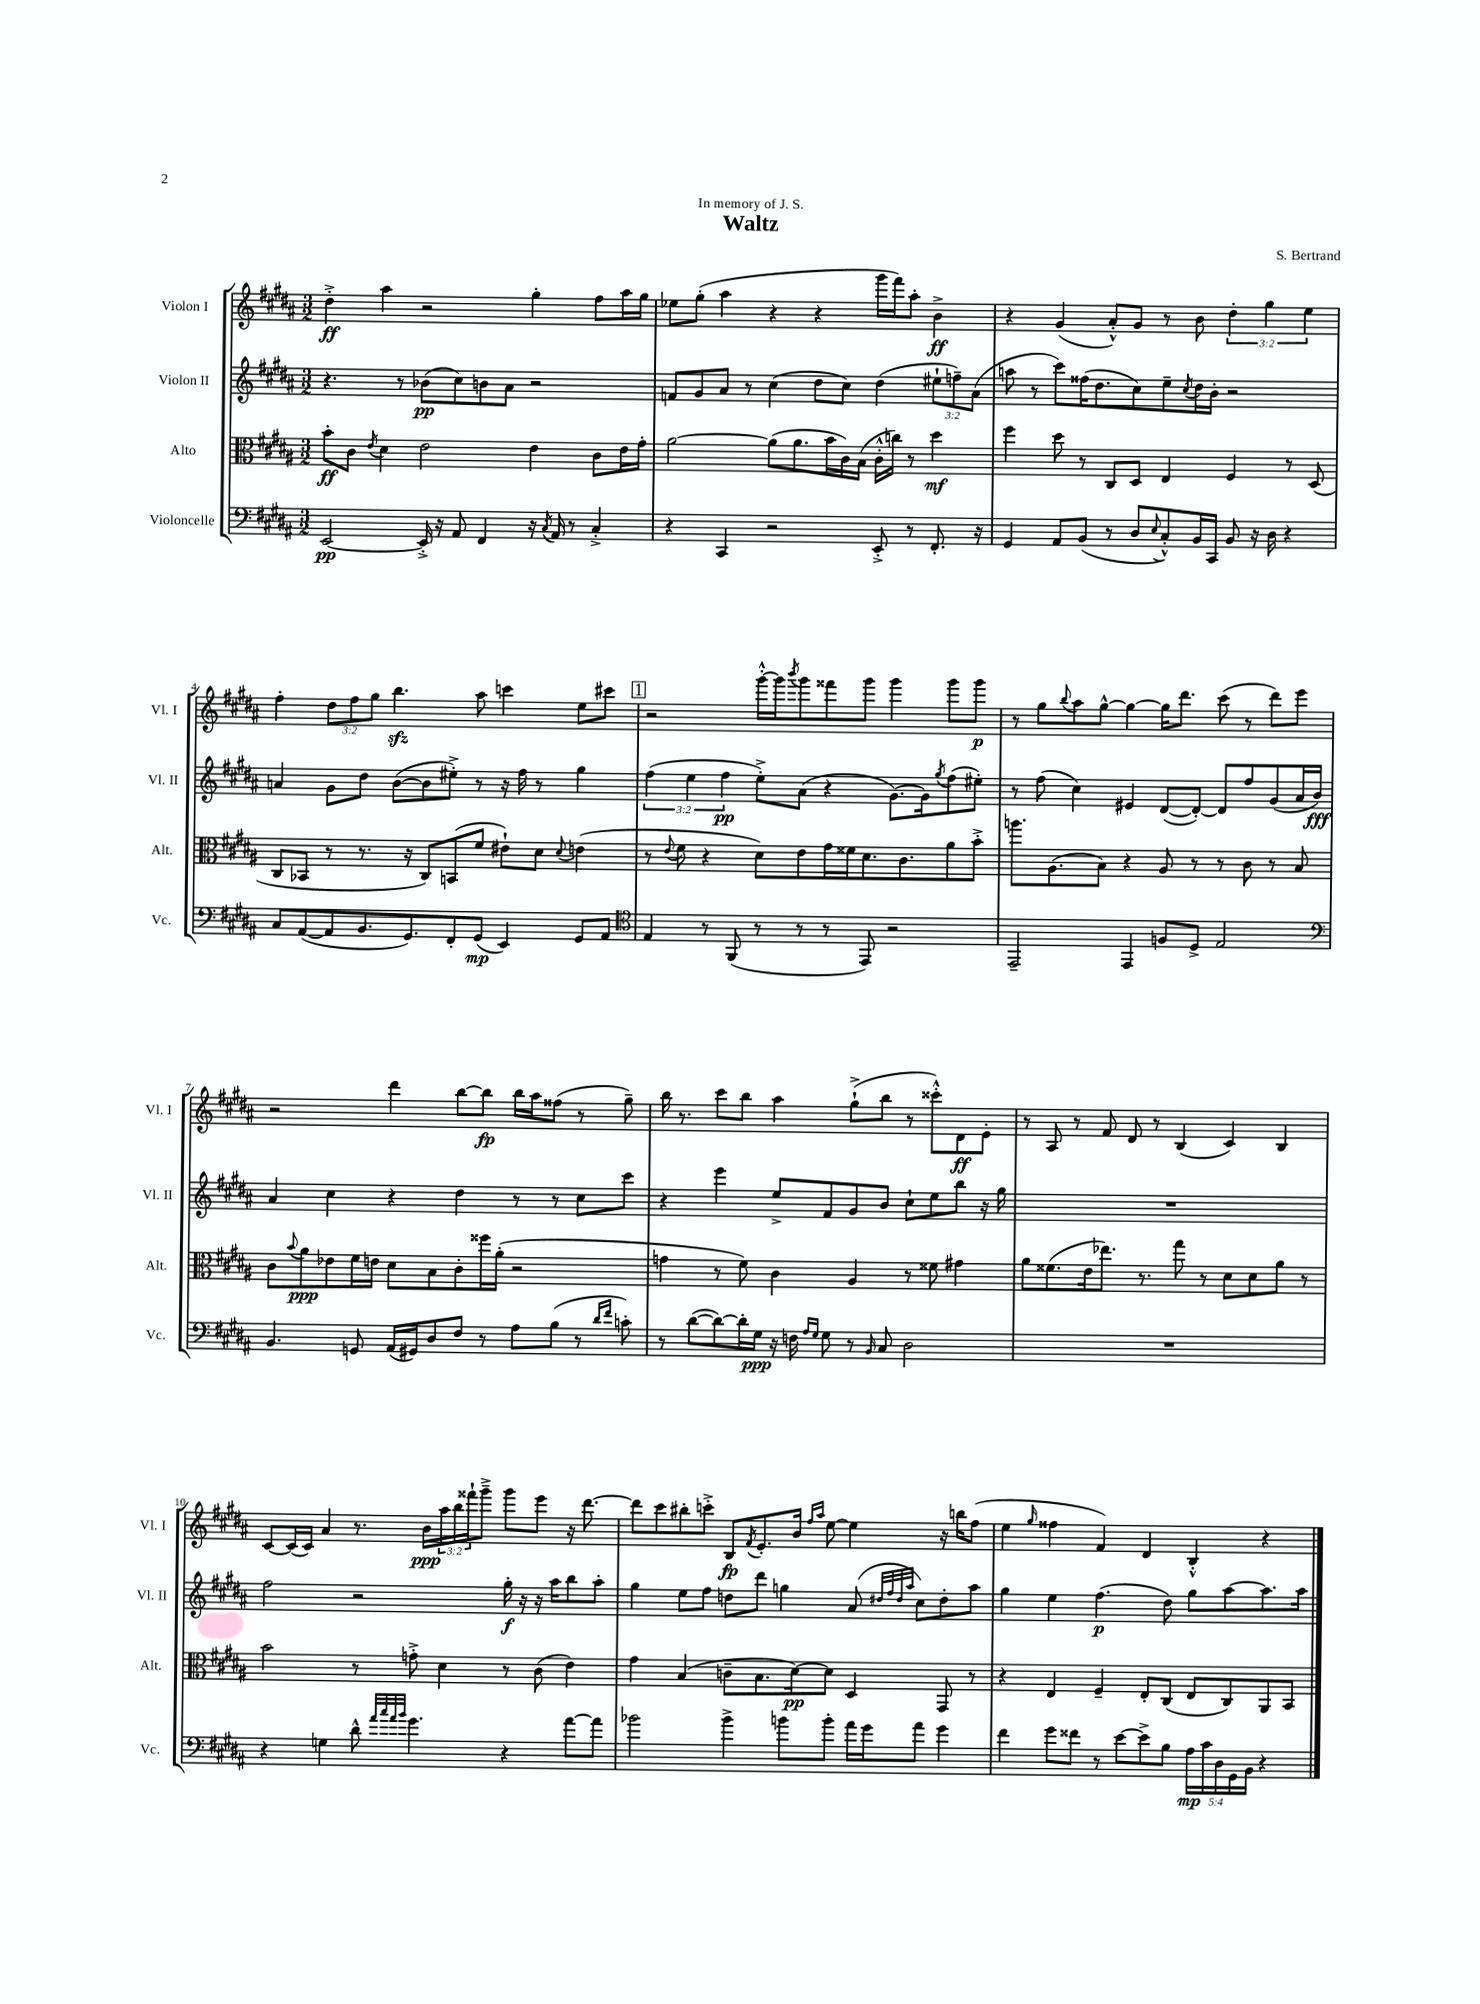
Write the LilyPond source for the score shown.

\header { title = "Waltz" composer = "S. Bertrand" dedication = "In memory of J. S." }
<<
\new StaffGroup <<
\new Staff = "s0" \with { instrumentName = "Violon I" shortInstrumentName = "Vl. I" } {
    \clef treble \key b \major \numericTimeSignature \time 3/2 \override Staff.TupletNumber.text = #tuplet-number::calc-fraction-text
    dis''4-.->\ff ais''4 r2 gis''4-. fis''8 ais''16 gis''16 |
    ees''8 gis''8-.( ais''4 r4 r4 gis'''16 fis'''16) ais''8-. b'4->\ff |
    r4 gis'4( ais'8-.-^) gis'8 r8 b'8 \tuplet 3/2 { dis''4-. gis''4 e''4 } |
    fis''4-. \tuplet 3/2 { dis''8 fis''8 gis''8 } b''4.\sfz ais''8 c'''4 e''8 cis'''8 |
    \mark \markup { \box "1" } r2 gis'''16~-.-^ gis'''16 \acciaccatura { b'''8 } gis'''8 fisis'''8 gis'''8 gis'''4 gis'''8 gis'''8\p |
    r8 gis''8 \appoggiatura { b''8 } ais''8 gis''8~-^ gis''4~ gis''16 dis'''8. cis'''8( r8 dis'''8) e'''8 |
    r2 dis'''4 b''8~ b''8\fp b''16 ais''16 fisis''8( r8 gis''8--) |
    b''16 r8. cis'''8 b''8 ais''4 gis''8-!->( b''8 r8 cisis'''8-.-^) dis'8\ff e'8-. |
    r8 ais8 r8 fis'8 dis'8 r8 b4( cis'4) b4 |
    cis'8~ cis'16( cis'16) ais'4 r8. b'16\ppp \tuplet 3/2 { ais''16 b''16 fisis'''16-! } gis'''8---> gis'''8 e'''8 r16 dis'''8.~ |
    dis'''8 cis'''8 bis''8-. c'''8-.-> b8\fp \acciaccatura { fis'8 } e'8.-. b'16 \grace { fis''16 ais''16 } e''8~ e''4 r16 b''16 fis''8( |
    e''4 \grace { gis''16 } fisis''4 fis'4) dis'4 b4-.-^ r4 \bar "|." |
}
\new Staff = "s1" \with { instrumentName = "Violon II" shortInstrumentName = "Vl. II" } {
    \clef treble \key b \major \numericTimeSignature \time 3/2 \override Staff.TupletNumber.text = #tuplet-number::calc-fraction-text
    r4. r8 bes'8\pp( cis''8) b'8 ais'8 r2 |
    f'8 gis'8 ais'8 r8 cis''4( dis''8 cis''8) dis''4( \tuplet 3/2 { eis''8-! f''8--) ais'8( } |
    a''8 r8 cis'''8) fisis''16( dis''8. cis''8) e''8-- \acciaccatura { cis''8 } dis''16 b'16-. r2 |
    a'4 gis'8 dis''8 b'8~( b'8 eis''8-.->) r8 r16 fis''16 r8 gis''4 |
    \mark \markup { \box "1" } \tuplet 3/2 { fis''4( e''4 fis''4\pp } e''8-.->) ais'8( r4 gis'8.~) gis'16 \acciaccatura { gis''8 } fis''8( eis''8-.) |
    r8 fis''8( cis''4) eis'4 dis'8~( dis'8~-.) dis'8 fis''8 gis'8( ais'16 b'16\fff) |
    ais'4 cis''4 r4 dis''4 r8 r8 cis''8 cis'''8 |
    r4 e'''4 e''8-> fis'8 gis'8 b'8 cis''8-! e''8 b''8 r16 gis''16 |
    R1. |
    fis''2 r2 gis''16-.\f r16 r16 ais''16 b''8 ais''8-. |
    gis''4 e''8 fis''8 d''8 dis'''8 g''4 ais'8( \grace { dis''32 fis''32 dis''32 ais''32 } cis''8) dis''8-. ais''8 |
    gis''4 e''4 fis''4.\p( dis''8) gis''8 ais''8~ ais''8. ais''16 \bar "|." |
}
\new Staff = "s2" \with { instrumentName = "Alto" shortInstrumentName = "Alt." } {
    \clef alto \key b \major \numericTimeSignature \time 3/2
    b'8-.\ff cis'8 \acciaccatura { e'8 } dis'4 e'2 e'4 cis'8 e'16 gis'16-. |
    ais'2~ ais'8( ais'8. b'16 cis'16) b16( cis'16-.-^ c''16) r8 dis''4\mf |
    fis''4 dis''8 r8 cis8 dis8 e4 fis4 r8 dis8( |
    cis8 bes,8 r8 r8. r16 cis8) b,8( fis'8 eis'8-!) dis'8 \appoggiatura { dis'8 } e'4( |
    \mark \markup { \box "1" } r8 \appoggiatura { e'8 } fis'8 r4 dis'8) e'8 gis'16 fisis'16 dis'8. cis'8. ais'8 b'8-.-> |
    a''8. ais8.( b8) r4 ais8 r8 r8 cis'8 r8 b8 |
    cis'8 \appoggiatura { b'8 } ais'8\ppp ees'8 fis'16 e'16 dis'8 b8 cis'8-. fisis''16 ais'16-.( r2 |
    g'4 r8 fis'8) cis'4 ais4 r8 fisis'8 gis'4 |
    ais'8 fisis'8.( e'16 ees''8.) r8. gis''8 r8 dis'8 dis'8 ais'8 r8 |
    b'2 r8 g'8-.-> dis'4 r8 cis'8( e'4) |
    gis'4 b4( c'8-- b8. dis'16~\pp) dis'8 dis4 gis,8 r8 |
    r4 e4 fis4-- e8-. cis8( e8 cis8) ais,8 b,8 \bar "|." |
}
\new Staff = "s3" \with { instrumentName = "Violoncelle" shortInstrumentName = "Vc." } {
    \clef bass \key b \major \numericTimeSignature \time 3/2 \override Staff.TupletNumber.text = #tuplet-number::calc-fraction-text
    e,2~\pp e,16-.-> r16 ais,8 fis,4 r16 \acciaccatura { cis8 } ais,16 r8 cis4-.-> |
    r4 cis,4 r2 e,8-.-> r8 fis,8.-. r16 |
    gis,4 ais,8 b,8( r8 dis8 \appoggiatura { e8 } cis8-.-^) b,16 cis,16 b,8 r16 dis16 r4 |
    cis8 ais,8~( ais,8 b,8. gis,8.) fis,8-. gis,8\mp( e,4) gis,8 ais,8 |
    \mark \markup { \box "1" } \clef tenor e4 r8 fis,8( r8 r8 r8 e,8) r2 |
    e,2-- e,4 f8 dis8-> e2 |
    \clef bass b,4. g,8 ais,16( gis,16) dis8 fis8 r8 ais8 b8( r8 \grace { dis'16 fis'16 } c'8-.) |
    r8 dis'8~( dis'8~) dis'16-. gis16\ppp r16 f16 \grace { ais16 gis16 } gis8 r8 \grace { b,16 } cis8 dis2 |
    R1. |
    r4 g4 dis'8-^ \grace { ais'32 cis''32 ais'32 b'32 } gis'4. r4 ais'8~ ais'8 |
    bes'2 bes'4-> b'8 b'8-. ais'16 gis'16 ais'8 gis'4 |
    fis'4 gis'8 fisis'8 r8 e'8~ e'8-> b8 \tuplet 5/4 { ais16\mp cis'16 dis16 gis,16 b,16 } r4 \bar "|." |
}
>>
>>
